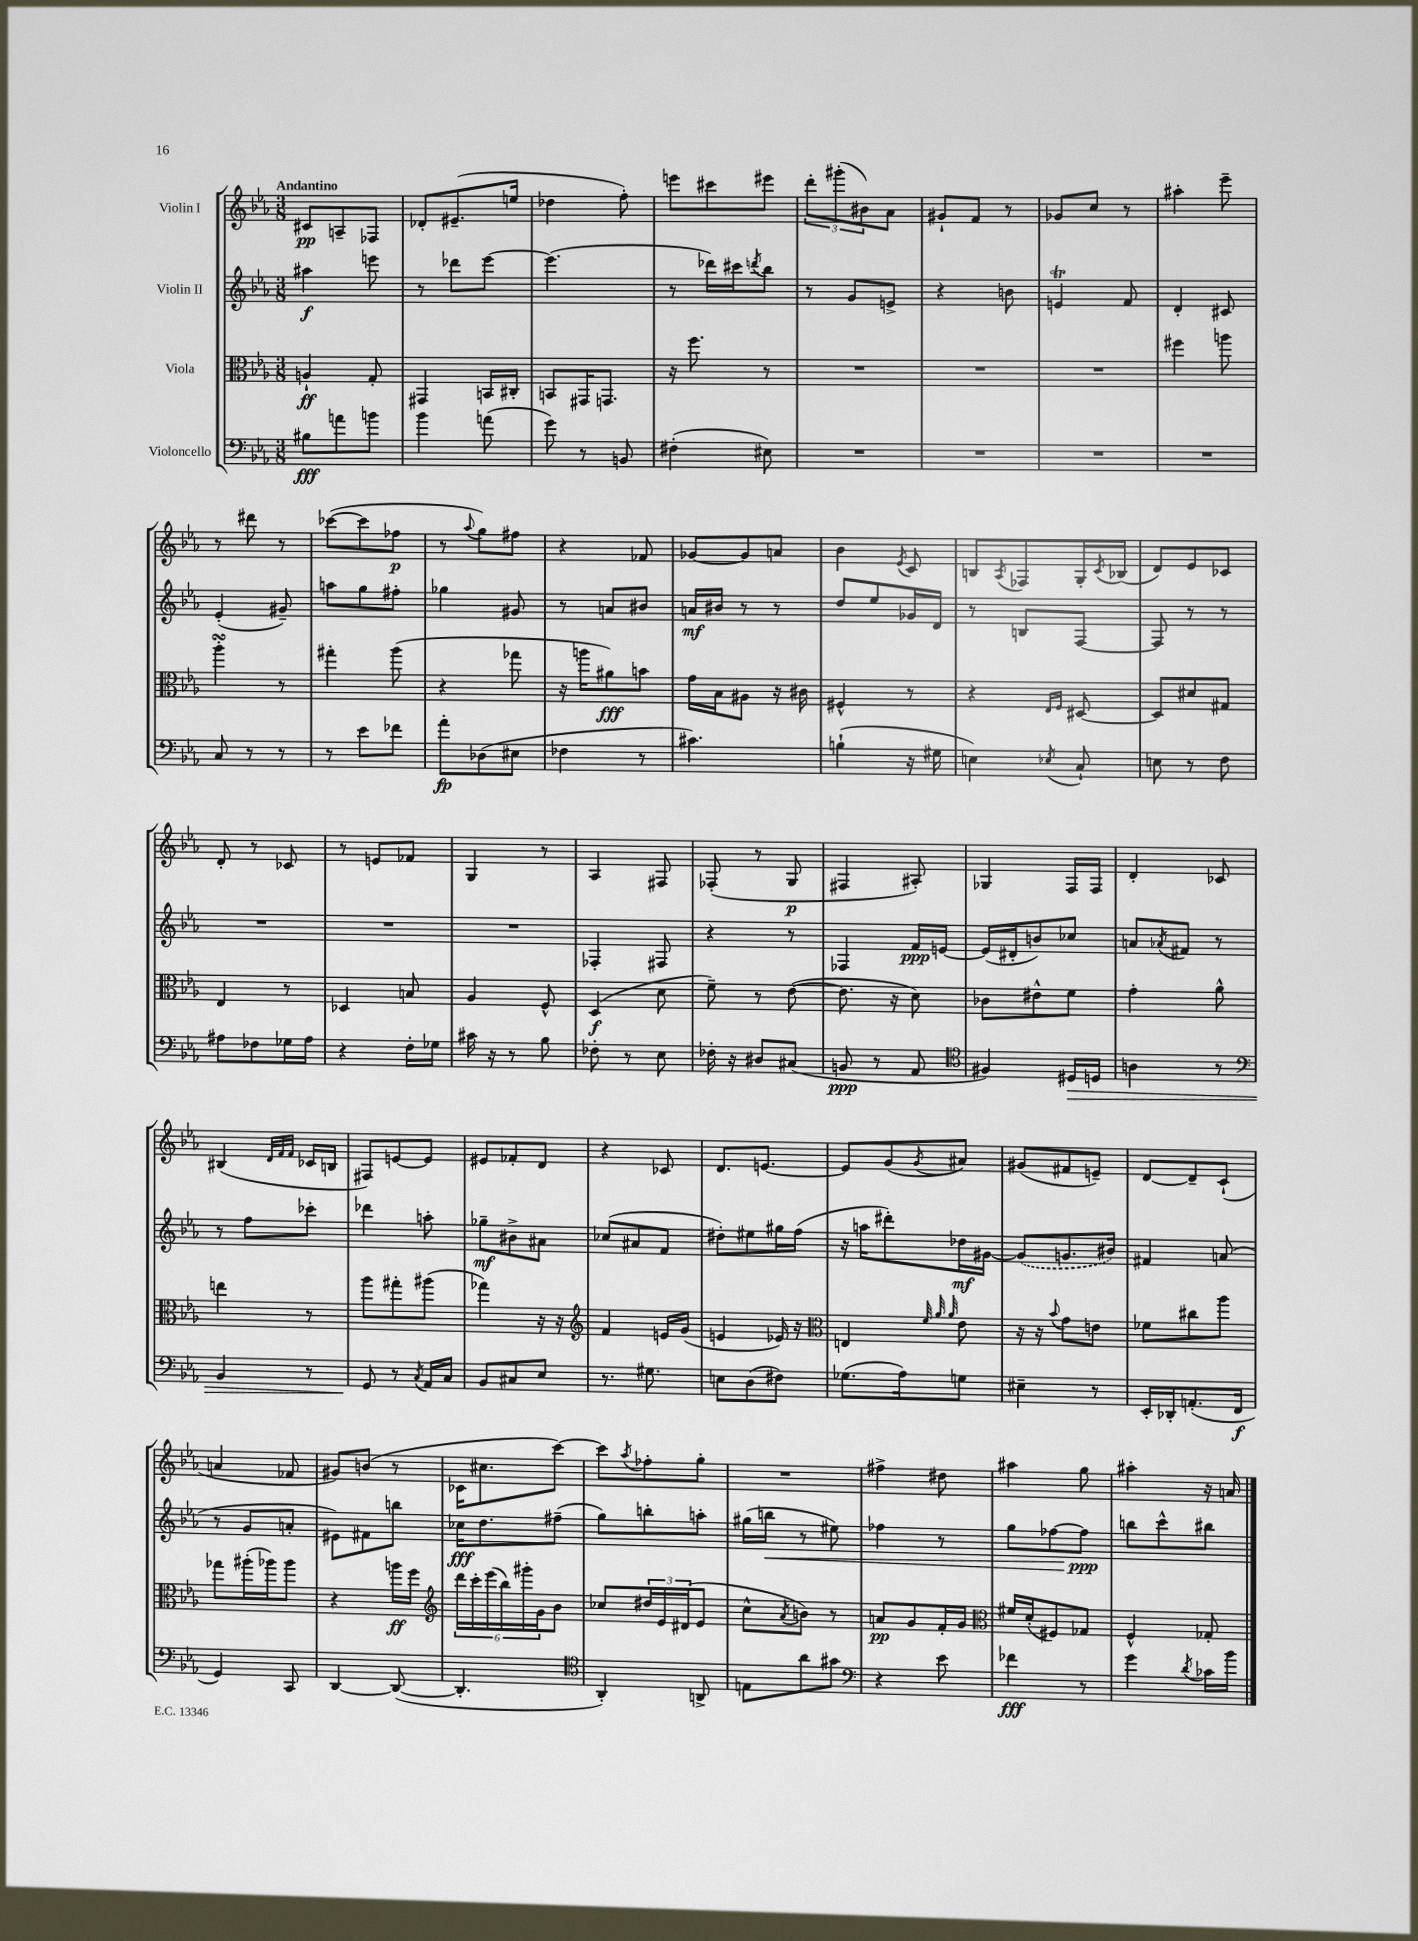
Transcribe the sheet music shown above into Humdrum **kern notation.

**kern	**kern	**kern	**kern
*staff4	*staff3	*staff2	*staff1
*clefF4	*clefC3	*clefG2	*clefG2
*k[b-e-a-]	*k[b-e-a-]	*k[b-e-a-]	*k[b-e-a-]
*M3/8	*M3/8	*M3/8	*M3/8
8B#\L	4A`/	4aa#\	8c#/L
8a\	.	.	8A~/
8b\J	8G'/	8eee\	8F-/J
=	=	=	=
4b-\	4GG#/	8r	8d-'/L
.	.	8ddd-\L	(8.e#~/
(8a\	16BB/LL	[8eee-\J	.
.	16C#'/JJ	.	16ee/Jk
=	=	=	=
8g\)	8BB/L	(4.eee-\]	4dd-\
8r	16GG#/K	.	.
.	8.GG/J	.	.
8BB/	.	.	8ff'\)
=	=	=	=
(4F#'\	16r	8r	8eee\L
.	8.ff\	.	.
.	.	16ddd-\LL)	8ccc#\
.	.	16ccc#\J	.
.	.	8qddd/	.
8E#\)	8r	8bb-\J	8eee#\J
=	=	=	=
4.r	4.r	8r	12ddd'\L
.	.	.	(12ggg#'\
.	.	8g/L	.
.	.	.	12b#\)
.	.	8e^/J	8a-\J
=	=	=	=
4.r	4.r	4r	8g#`/L
.	.	.	8f/J
.	.	8b\	8r
=	=	=	=
4.r	4.r	4e/	8g-/L
.	.	.	8cc/J
.	.	8f/	8r
=	=	=	=
4.r	4ff#\	4d'/	4aa#'\
.	8aa\	8c#/	8eee-~\
=	=	=	=
8C/	4aa-'\	(4e-'/	8r
8r	.	.	8ddd#\
8r	8r	8g#~/)	8r
=	=	=	=
8r	4gg#'\	8aa\L	([8ccc-\L
8e-\L	.	8gg\	8ccc-\]
8f-\J	(8aa-\	8ff#'\J	8ff-\J
=	=	=	=
8a-'\L	4r	4gg-\	8r
.	.	.	8qqaa-/
(8D-\	.	.	8gg\L)
8E#\J	8gg-\	8g#/	8ff#\J
=	=	=	=
4F-\	16r	8r	4r
.	16aa\LK	.	.
.	8a#\)	8a/L	.
8r	8b\J	8b#/J	8f-/
=	=	=	=
4.c#\)	16g\LL	16a/LL	[8g-/L
.	16B-\J	16b#/JJ	.
.	8A#\J	8r	8g-/]
.	16r	8r	8a/J
.	16c#\	.	.
=	=	=	=
(4B`\	4F#^^/	8dd/L	4b-\
.	.	8ee-/	.
.	.	.	8qe-/
16r	8r	16g-/L	8c/
16G#\	.	16d/JJ	.
=	=	=	=
4E\)	4r	8r	8B/L
.	.	.	8qA-/
.	.	8B/L	8F-/
.	16qqE-/LL	.	.
8qE-/	16qqF/JJ	.	.
8C`/	[8D#/	[8F/J	16G'/L
.	.	.	8qc/
.	.	.	(16B-/JJ
=	=	=	=
8E\	8D#/]L	8F/]	8d/L)
8r	8d#/	8r	8e-/
8F\	8G#/J	8r	8c-/J
=	=	=	=
8A#\L	4E-/	4.r	8d'/
8F-\	.	.	8r
16G-\L	8r	.	8c-/
16A#\JJ	.	.	.
=	=	=	=
4r	4D-/	4.r	8r
.	.	.	8e/L
16F'\LL	8B/	.	8f-/J
16G-\JJ	.	.	.
=	=	=	=
16c#\	4A-/	4.r	4G/
16r	.	.	.
8r	.	.	.
8B-\	8F^^/	.	8r
=	=	=	=
8F-'\	(4D/	4F-'/	4A-/
8r	.	.	.
8E-\	8d\	8F#/	8F#/
=	=	=	=
16F-'\	8f~\)	4r	(8F-'/
16r	.	.	.
8D#/L	8r	.	8r
(8C#/J	([8e-\	8r	8G/
=	=	=	=
8BB/	8.e-\]	4F-/	4F#/
8r	.	.	.
.	16r	.	.
8AA-/	8d\)	16f/LL	8A#'/)
.	.	[16e/JJ	.
=	=	=	=
*clefC4	*	*	*
4F#/)	8c-\L	(16e/]LL	4G-/
.	.	16d#'/J	.
.	8e#^^\	8b/)	.
16D#/LL	8f\J	8cc-/J	16F/LL
16D/JJ	.	.	16F/JJ
=	=	=	=
4A\	4g'\	8a/L	4d'/
.	.	8qa-/	.
.	.	8f#/J	.
8r	8a-^^\	8r	8c-/
=	=	=	=
*clefF4	*	*	*
4BB-/	4ee\	8r	(4B#/
.	.	8ff\L	.
.	.	.	32qqd/LLL
.	.	.	32qqf/
.	.	.	32qqf/JJJ
8r	8r	8ccc-'\J	16c-/LL
.	.	.	16B/JJ
=	=	=	=
8GG/	8aa-\L	4ddd-\	8F#/L)
8r	8gg#'\	.	[8e/
8qC/	.	.	.
16AA-/LL	(8aa#\J	8aa'\	8e/]J
16C/JJ	.	.	.
=	=	=	=
8BB-/L	4gg-\)	8gg-~\L	8e#/L
8C#/	.	8b#^\	8f-'/
8E-/J	16r	8a#\J	8d/J
.	16r	.	.
=	=	=	=
*	*clefG2	*	*
8.r	4f/	(8cc-/L	4r
.	.	8a#/	.
8.G#\	.	.	.
.	16e/LL	8f/J	8c-/
.	(16g/JJ	.	.
=	=	=	=
8E\L	4e/	8dd#'\L)	8.d/L
(8D\	.	8ee#\	.
.	.	.	[8.e/J
8F#\J)	16e-/)	16gg#\L	.
.	16r	(16ff\JJ	.
=	=	=	=
*	*clefC3	*	*
(8.G-\L	4E/	16r	8e/]L
.	.	16aa\LK	.
.	.	8ddd#'\)	(8g/
16A-\k)	.	.	.
.	32qqf/	.	.
.	32qqa-/	.	.
.	32qqa-/	.	8qg/
8G\J	8e-\	16dd-\L	8a#/J)
.	.	[16g#\JJ	.
=	=	=	=
4E#~\	16r	(8g#/]L	(8g#/L
.	16r	.	.
.	8qqb-/	.	.
.	8g\L	8.g/	8f#/
8r	8e\J	.	8e~/J)
.	.	16b#/Jk)	.
=	=	=	=
16EE-'/LL	8f-\L	4f#/	[8d/L
16DD-'/J	.	.	.
(8.AA'/	8cc#\	.	8d~/]
.	8aa-\J	(8a/	(8c`/J
16FF/Jk	.	.	.
=	=	=	=
4GG/)	8gg-\L	8r	4a/
.	(16aa#'\L	8g/L	.
.	16aa-\J)	.	.
8CC/	8aa-\J	8a'/J	8f-/
=	=	=	=
[4DD/	4r	8e#\L)	8g#/L)
.	.	8f#\	(8b/J
(8DD/_	16aa\LL	8bb\J	8r
.	16ff\JJ	.	.
=	=	=	=
*	*clefG2	*	*
4.DD'/]	24ddd\LL	16cc-\LK	16c-\LK
.	24ccc'\	.	.
.	.	8.dd\	8.cc#\
.	(24eee-\	.	.
.	24bb-\)	.	.
.	24ggg#'\	.	.
.	24g\J	.	.
.	8b-\J	(8ff#~\J	[8ccc\J)
=	=	=	=
*clefC4	*	*	*
4AA-'/)	8cc-/L	8gg\L)	8ccc\]L
.	.	.	8qaa-/
.	24dd#/L	8bb'\	8ff-'\
.	24e-/	.	.
.	(24d#/J	.	.
8AA^/	8e-/J	8aa'\J	8gg'\J
=	=	=	=
8E\L	8cc^^\L	(16gg#\LL	4.r
.	.	16bb\JJ	.
.	8qa-/	.	.
8a-\	8b\J)	8r	.
8g#\J	8r	8ee#\)	.
=	=	=	=
*clefF4	*	*	*
4r	8a/L	4ff-\	4ff#^\
.	8g/	.	.
8e-\	16f'/L	8r	8dd#\
.	16g/JJ	.	.
=	=	=	=
*	*clefC3	*	*
4f-\	16f#/LL	8gg\L	4aa#\
.	(16d'/J	.	.
.	8F#/)	[8ff-\	.
8r	8G-/J	8ff-\]J	8gg\
=	=	=	=
4g\	4F^^/	8bb\L	4aa#'\
.	.	8ccc^^\	.
8qd/	.	.	.
16c-\LL	8G-'/	8bb#\J	16r
16b-\JJ	.	.	16a/
==	==	==	==
*-	*-	*-	*-
